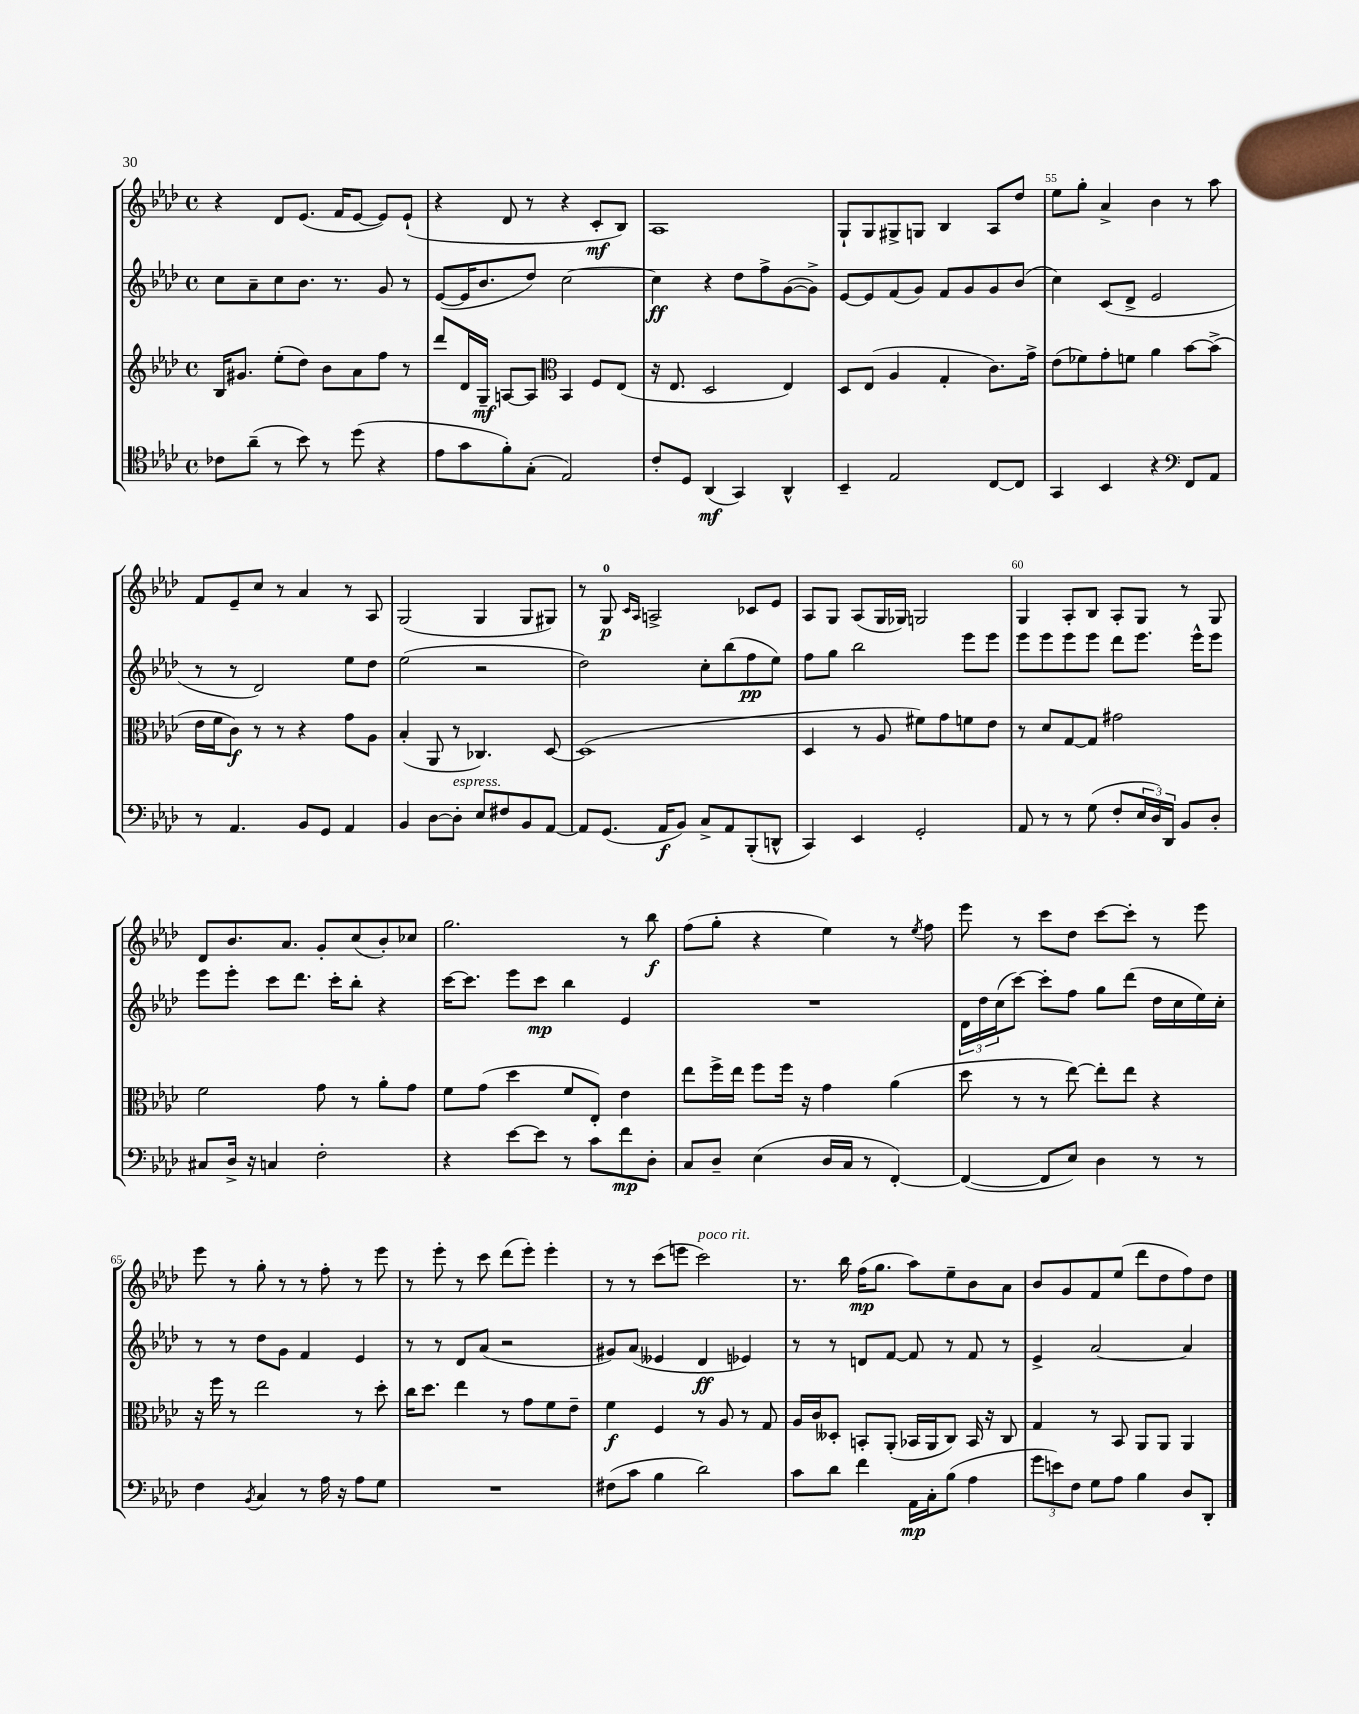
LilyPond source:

<<
\new StaffGroup <<
\new Staff = "s0" {
    \clef treble \key aes \major \defaultTimeSignature \time 4/4
    r4 des'8 ees'8.( f'16 ees'8~ ees'8) ees'8-!( |
    r4 des'8 r8 r4 c'8-.\mf bes8) |
    aes1 |
    g8-! g8 gis8-> g8 bes4 aes8 des''8 |
    ees''8 g''8-. aes'4-> bes'4 r8 aes''8 |
    f'8 ees'8-- c''8 r8 aes'4 r8 aes8 |
    g2( g4 g8 gis8) |
    r8 g8-0\p \grace { c'16 aes16 } a2-> ces'8 ees'8 |
    aes8 g8 aes8( g16 ges16) g2 |
    g4 aes8-. bes8 aes8-. g8 r8 g8 |
    des'8 bes'8. aes'8. g'8-. c''8( bes'8-.) ces''8 |
    g''2. r8 bes''8\f |
    f''8( g''8-. r4 ees''4) r8 \acciaccatura { ees''8 } f''8 |
    ees'''8 r8 c'''8 des''8 c'''8~ c'''8-. r8 ees'''8 |
    ees'''8 r8 g''8-. r8 r8 f''8-. r8 ees'''8 |
    r8 ees'''8-. r8 c'''8 des'''8( ees'''8-.) ees'''4-. |
    r8 r8 c'''8( e'''8 c'''2^\markup { \italic "poco rit." }) |
    r8. bes''16 f''16\mp( g''8. aes''8) ees''8-- bes'8 aes'8 |
    bes'8 g'8 f'8 ees''8( des'''8 des''8 f''8) des''8 \bar "|." |
}
\new Staff = "s1" {
    \clef treble \key aes \major \defaultTimeSignature \time 4/4
    c''8 aes'8-- c''8 bes'8. r8. g'8 r8 |
    ees'8~( ees'16 bes'8. des''8) c''2~ |
    c''4\ff r4 des''8 f''8-> g'8~( g'8->) |
    ees'8~ ees'8 f'8( g'8) f'8 g'8 g'8 bes'8( |
    c''4) c'8( des'8-> ees'2 |
    r8 r8 des'2) ees''8 des''8 |
    ees''2( r2 |
    des''2) c''8-. bes''8( f''8\pp ees''8) |
    f''8 g''8 bes''2 ees'''8 ees'''8 |
    ees'''8 ees'''8 ees'''8 ees'''8 des'''8 ees'''8. ees'''16-^ ees'''8 |
    ees'''8 ees'''8-. c'''8 des'''8. c'''16-. bes''8-. r4 |
    c'''16~ c'''8. ees'''8 c'''8\mp bes''4 ees'4 |
    R1 |
    \tuplet 3/2 { des'16 des''16 c''16( } c'''8~) c'''8-. f''8 g''8 des'''8( des''16 c''16 ees''16) c''16-. |
    r8 r8 des''8 g'8 f'4 ees'4 |
    r8 r8 des'8 aes'8( r2 |
    gis'8) aes'8( eeses'4 des'4\ff ees'4) |
    r8 r8 d'8 f'8~ f'8 r8 f'8 r8 |
    ees'4-> aes'2~ aes'4 \bar "|." |
}
\new Staff = "s2" {
    \clef treble \key aes \major \defaultTimeSignature \time 4/4
    bes16 gis'8. ees''8-.( des''8) bes'8 aes'8 f''8 r8 |
    des'''8 des'16 g16--\mf a8~ a8 \clef alto bes,4 f8 ees8( |
    r16 ees8. des2 ees4) |
    des8 ees8( aes4 g4-. c'8.) g'16-> |
    ees'8( fes'8) g'8-. f'8 aes'4 bes'8~ bes'8->( |
    ees'16 f'16 c'8\f) r8 r8 r4 g'8 aes8 |
    bes4-.( aes,8 r8 ces4.) des8~ |
    des1( |
    des4 r8 aes8 fis'8) g'8 f'8 ees'8 |
    r8 des'8 g8~ g8 gis'2 |
    f'2 g'8 r8 aes'8-. g'8 |
    f'8 g'8( des''4 f'8 ees8-.) ees'4 |
    ees''8 f''16-> ees''16 f''8 f''16 r16 g'4 aes'4( |
    des''8 r8 r8 ees''8~) ees''8-. ees''8 r4 |
    r16 f''16 r8 ees''2 r8 des''8-. |
    c''16 des''8. ees''4 r8 g'8 f'8 ees'8-- |
    f'4\f f4 r8 aes8 r8 g8 |
    aes16 c'16 deses8-. b,8-. aes,8-.( bes,16 aes,16 c8) bes,16 r16 c8 |
    g4 r8 bes,8 aes,8 aes,8 aes,4 \bar "|." |
}
\new Staff = "s3" {
    \clef tenor \key aes \major \defaultTimeSignature \time 4/4
    ces'8 aes'8--( r8 bes'8) r8 des''8( r4 |
    ees'8 g'8 f'8-.) g8-.( ees2) |
    c'8-. des8 aes,4\mf( g,4) aes,4-^ |
    bes,4-- ees2 c8~ c8 |
    g,4 bes,4 r4 \clef bass f,8 aes,8 |
    r8 aes,4. bes,8 g,8 aes,4 |
    bes,4 des8~ des8-.^\markup { \italic "espress." } ees8 fis8 bes,8 aes,8~ |
    aes,8 g,8.( aes,16\f bes,8) c8-> aes,8 bes,,8-.( d,8-^ |
    c,4) ees,4 g,2-. |
    aes,8 r8 r8 g8( f8-. \tuplet 3/2 { ees16 des16) des,16 } bes,8 des8-. |
    cis8 des16-> r16 c4 f2-. |
    r4 ees'8~ ees'8 r8 c'8 f'8\mp des8-. |
    c8 des8-- ees4( des16 c16 r8 f,4~-.) |
    f,4~( f,8 ees8) des4 r8 r8 |
    f4 \acciaccatura { bes,8 } c4 r8 aes16 r16 aes8 g8 |
    R1 |
    fis8( c'8 bes4 des'2) |
    c'8 des'8 f'4 aes,16\mp c16-. bes8( aes4 |
    \tuplet 3/2 { g'8 e'8) f8 } g8 aes8 bes4 des8 des,8-. \bar "|." |
}
>>
>>
\layout { \context { \Score currentBarNumber = #51 \override BarNumber.break-visibility = ##(#f #t #t) barNumberVisibility = #(every-nth-bar-number-visible 5) } }
